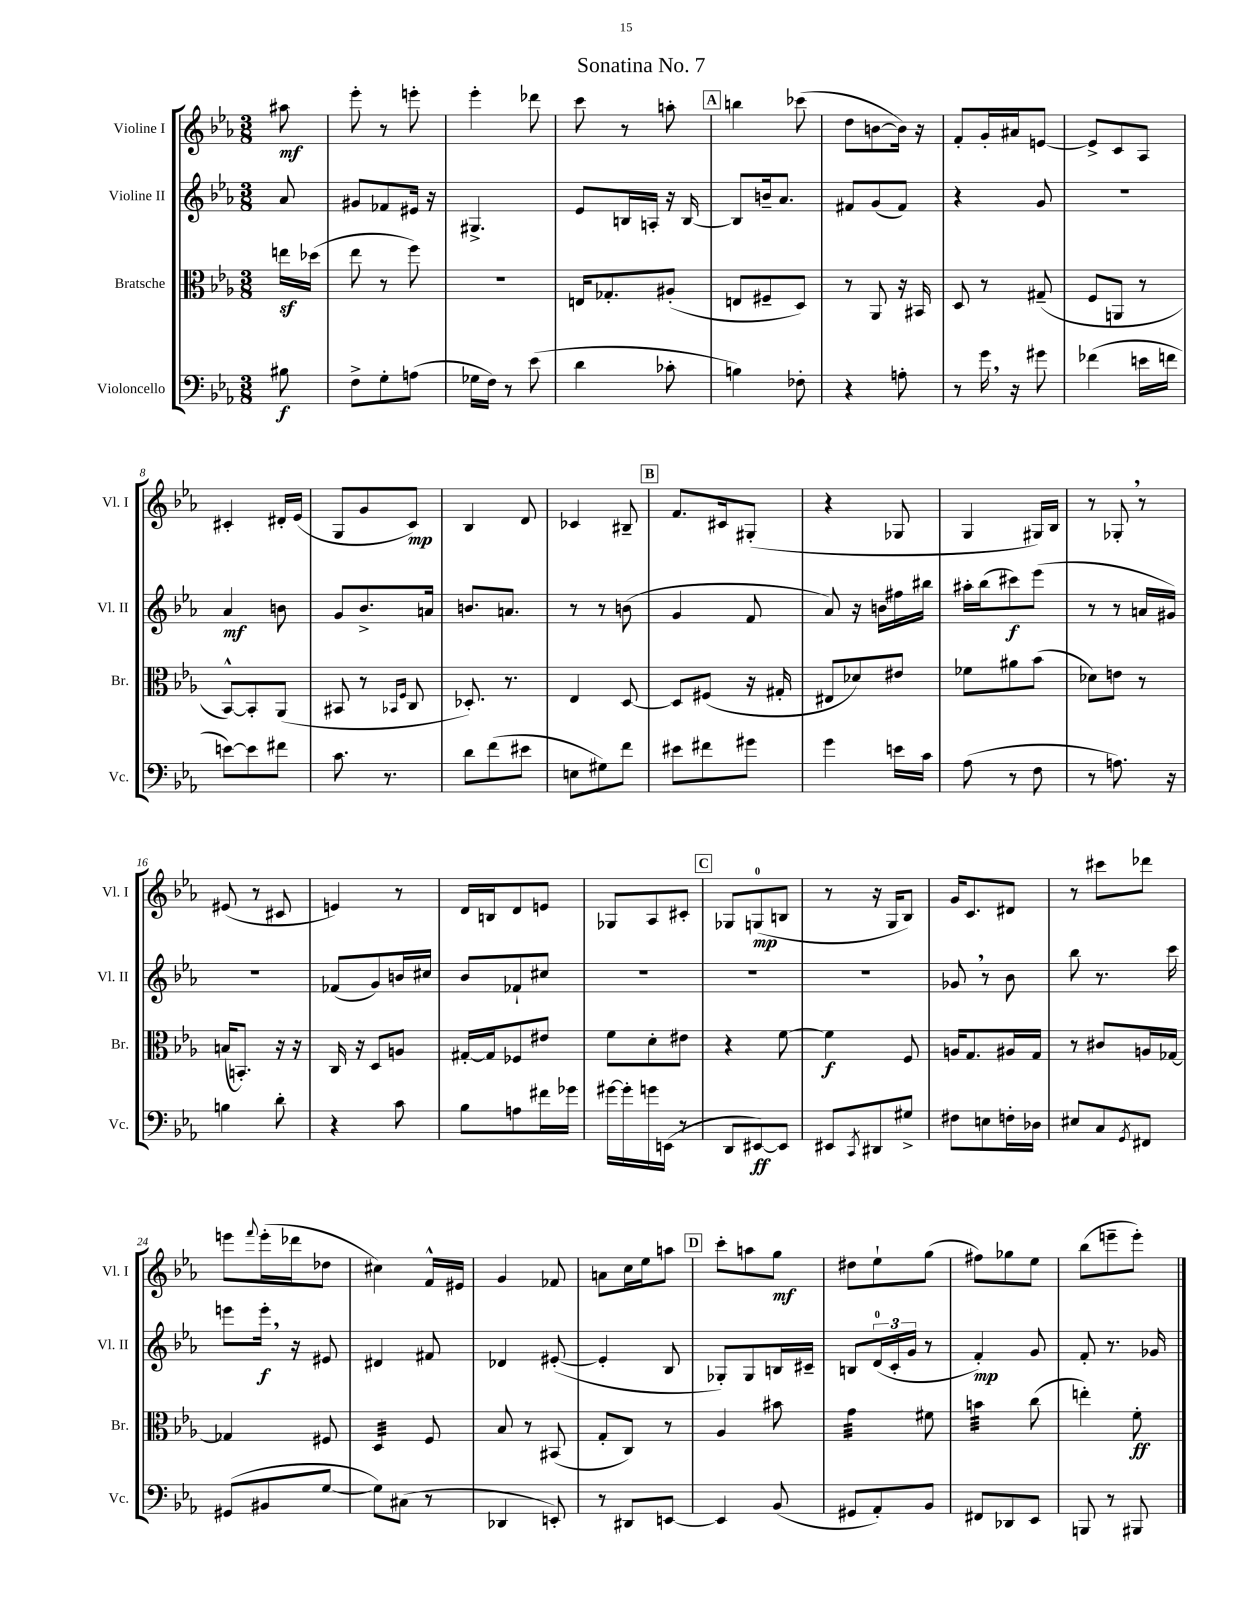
\header { title = "Sonatina No. 7" }
<<
\new StaffGroup <<
\new Staff = "s0" \with { instrumentName = "Violine I" shortInstrumentName = "Vl. I" } {
    \clef treble \key ees \major \numericTimeSignature \time 3/8 \partial 8
    ais''8\mf |
    ees'''8-. r8 e'''8-. |
    ees'''4-. des'''8 |
    c'''8 r8 a''8-. |
    \mark \markup { \box "A" } b''4 ces'''8( |
    d''8 b'8~ b'16) r16 |
    f'8-. g'16-. ais'16 e'8~ |
    e'8-> c'8 aes8 |
    cis'4-. dis'16-. ees'16( |
    g8 g'8 c'8\mp) |
    bes4 d'8 |
    ces'4 bis8-- |
    \mark \markup { \box "B" } f'8. cis'16 gis8-.( |
    r4 ges8 |
    g4 gis16) bes16 |
    r8 ges8-. \breathe r8 |
    eis'8( r8 cis'8 |
    e'4) r8 |
    d'16 b16 d'8 e'8 |
    ges8 aes8 cis'8-. |
    \mark \markup { \box "C" } ges8 g8-0\mp( b8 |
    r8 r16 g16 bes8) |
    g'16 c'8. dis'8 |
    r8 cis'''8 des'''8 |
    e'''8 \appoggiatura { f'''8 } e'''16-.( des'''16 des''8 |
    cis''4) f'16-^ eis'16 |
    g'4 fes'8 |
    a'8 c''16 ees''16 a''8 |
    \mark \markup { \box "D" } c'''8-. a''8 g''8\mf |
    dis''8 ees''8-! g''8( |
    fis''8) ges''8 ees''8 |
    bes''8( e'''8-- e'''8-.) \bar "|." |
}
\new Staff = "s1" \with { instrumentName = "Violine II" shortInstrumentName = "Vl. II" } {
    \clef treble \key ees \major \numericTimeSignature \time 3/8 \partial 8
    aes'8 |
    gis'8 fes'8 eis'16 r16 |
    gis4.-> |
    ees'8 b16 a16-. r16 b16~ |
    \mark \markup { \box "A" } b8 b'16-- aes'8. |
    fis'8 g'8( fis'8) |
    r4 g'8 |
    R4. |
    aes'4\mf b'8 |
    g'8 bes'8.-> a'16 |
    b'8. a'8. |
    r8 r8 b'8( |
    \mark \markup { \box "B" } g'4 f'8 |
    aes'8) r16 b'16 fis''16 bis''16 |
    ais''16-. bes''16( cis'''8\f) ees'''8( |
    r8 r8 a'16 gis'16) |
    R4. |
    fes'8( g'8) b'16 cis''16 |
    bes'8 fes'8-! cis''8 |
    R4. |
    \mark \markup { \box "C" } R4. |
    R4. |
    ges'8 \breathe r8 bes'8 |
    bes''8 r8. c'''16 |
    e'''8 e'''16-.\f \breathe r16 eis'8 |
    dis'4 fis'8 |
    des'4 eis'8~-.( |
    eis'4-. bes8 |
    \mark \markup { \box "D" } ges8-.) ges8 b16 cis'16-- |
    b8 \tuplet 3/2 { d'16-0( c'16-. g'16 } r8 |
    f'4-.\mp) g'8 |
    f'8-. r8. ges'16 \bar "|." |
}
\new Staff = "s2" \with { instrumentName = "Bratsche" shortInstrumentName = "Br." } {
    \clef alto \key ees \major \numericTimeSignature \time 3/8 \partial 8
    e''16\sf des''16( |
    ees''8 r8 f''8) |
    R4. |
    e16 ges8.-. ais8-.( |
    \mark \markup { \box "A" } e8 fis8-- d8) |
    r8 aes,8 r16 bis,16 |
    d8 r8 gis8--( |
    f8 a,8 r8 |
    bes,8~-^) bes,8-. aes,8( |
    bis,8 r8 \grace { bes,16 f16 } c8 |
    des8.-.) r8. |
    ees4 d8~ |
    \mark \markup { \box "B" } d8 fis8( r16 gis16-. |
    eis8 des'8) eis'8 |
    fes'8 ais'8 bes'8( |
    des'8) e'8 r8 |
    b16( b,8.-.) r16 r16 |
    c16 r16 d8 a8 |
    gis16~-. gis16 fes8 eis'8 |
    f'8 d'8-. eis'8 |
    \mark \markup { \box "C" } r4 f'8~ |
    f'4\f f8 |
    a16 g8. ais16 g16 |
    r8 cis'8 a16 ges16~ |
    ges4 fis8 |
    d4:32 f8 |
    bes8 r8 bis,8( |
    g8-. c8) r8 |
    \mark \markup { \box "D" } aes4 bis'8 |
    g'4:32 fis'8 |
    b'4:32 c''8( |
    e''4-.) f'8-.\ff \bar "|." |
}
\new Staff = "s3" \with { instrumentName = "Violoncello" shortInstrumentName = "Vc." } {
    \clef bass \key ees \major \numericTimeSignature \time 3/8 \partial 8
    bis8\f |
    f8-> g8-. a8( |
    ges16 f16) r8 ees'8( |
    d'4 ces'8-. |
    \mark \markup { \box "A" } b4) fes8-. |
    r4 a8-. |
    r8 g'16 \breathe r16 gis'8 |
    fes'4( e'16 f'16 |
    e'8~) e'8 fis'8 |
    c'8. r8. |
    d'8 f'8( eis'8 |
    e8 gis8) f'8 |
    \mark \markup { \box "B" } eis'8 fis'8 gis'8 |
    g'4 e'16 c'16 |
    aes8( r8 f8 |
    r8 a8.) r16 |
    b4 d'8-. |
    r4 c'8 |
    bes8 a8 fis'16 ges'16 |
    gis'16~ gis'16-. g'16 e,16( r8 |
    \mark \markup { \box "C" } d,8 eis,8~\ff) eis,8 |
    eis,8 \acciaccatura { c,8 } dis,8 gis8-> |
    fis8 e8 f16-. des16 |
    eis8 c8 \acciaccatura { g,8 } fis,8 |
    gis,8( bis,8 g8~ |
    g8) cis8( r8 |
    des,4 e,8-.) |
    r8 dis,8 e,8~ |
    \mark \markup { \box "D" } e,4 bes,8( |
    gis,8 aes,8-.) bes,8 |
    fis,8 des,8 ees,8 |
    b,,8 r8 bis,,8 \bar "|." |
}
>>
>>
